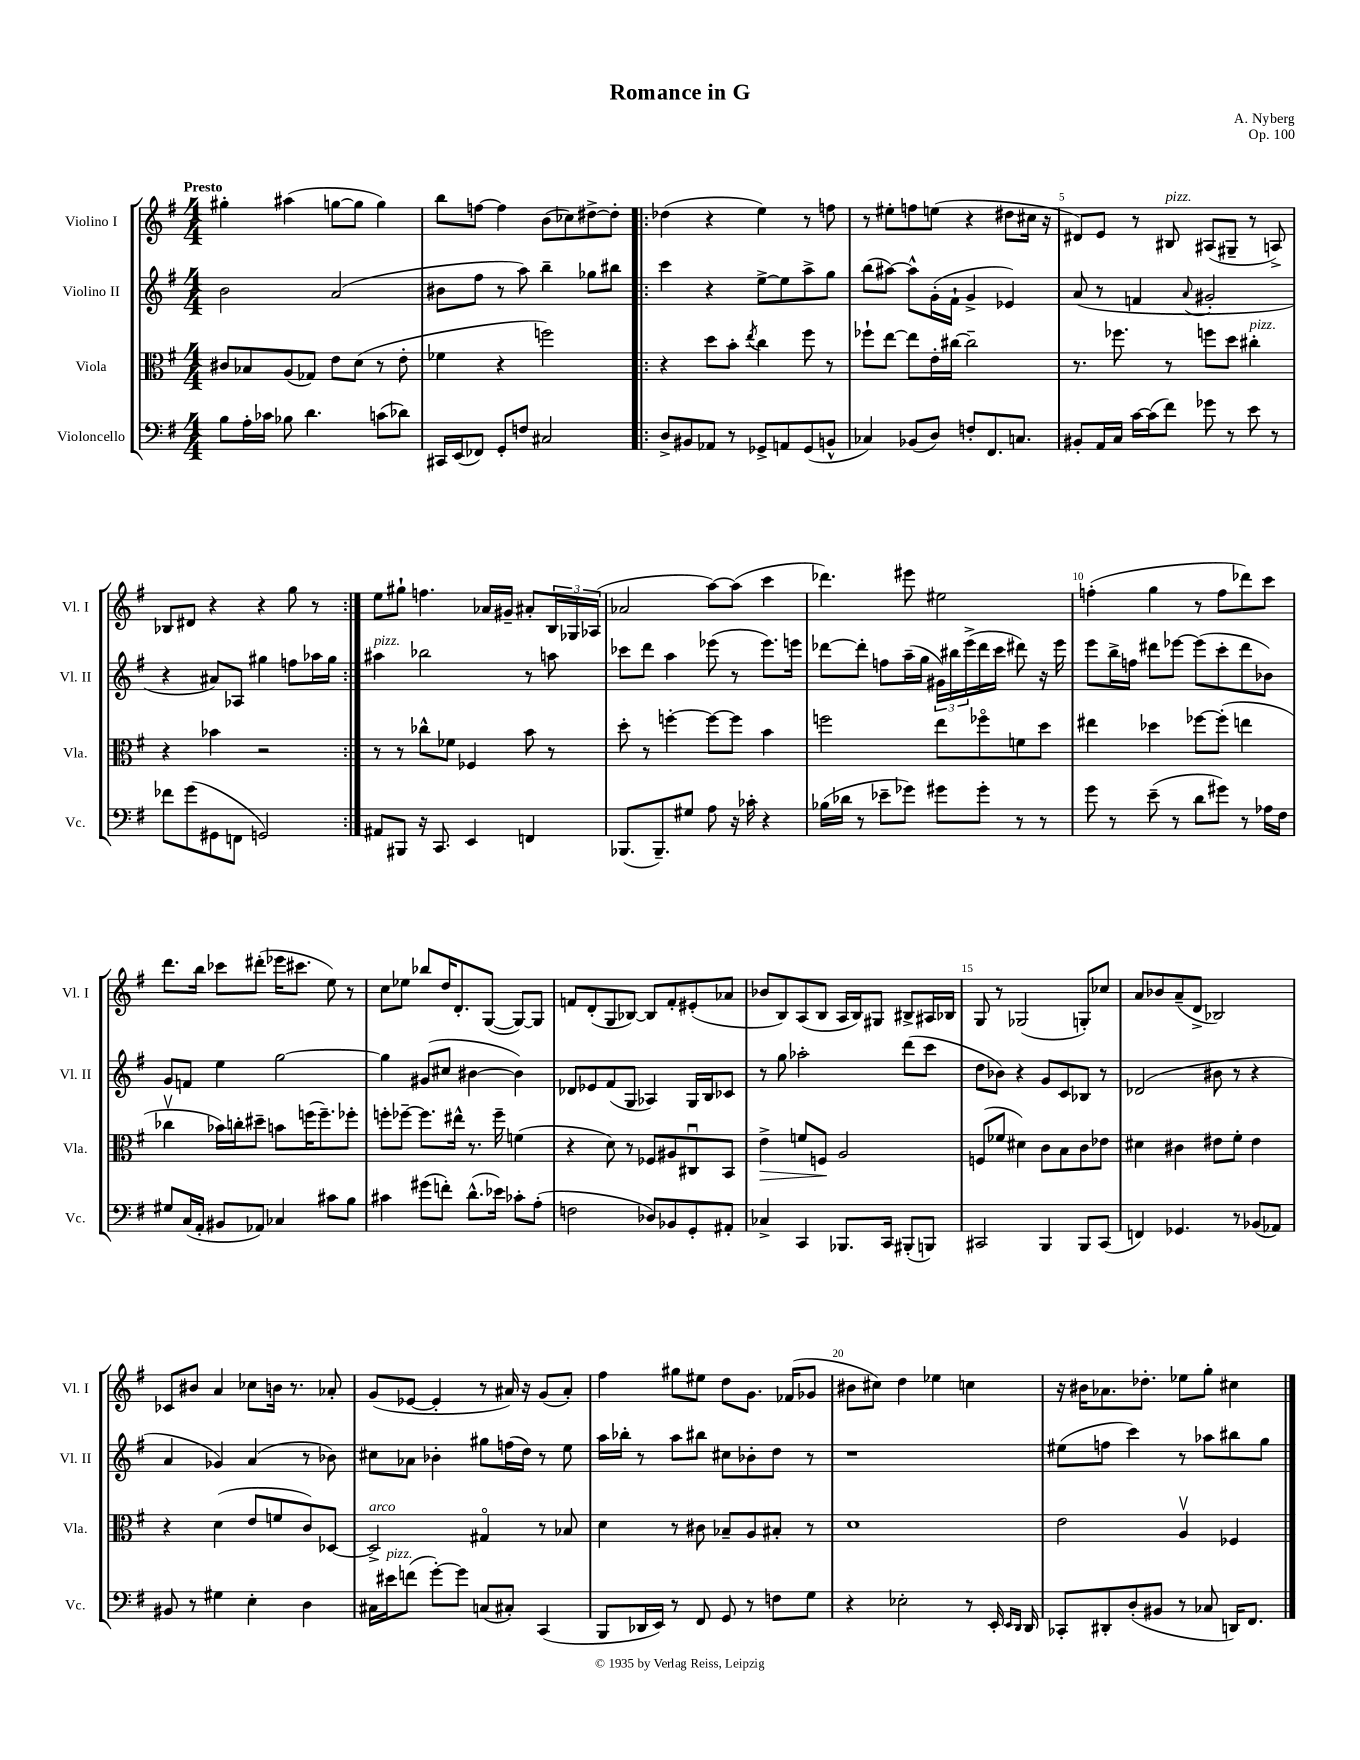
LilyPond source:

\header { title = "Romance in G" composer = "A. Nyberg" opus = "Op. 100" }
<<
\new StaffGroup <<
\new Staff = "s0" \with { instrumentName = "Violino I" shortInstrumentName = "Vl. I" } {
    \clef treble \key g \major \numericTimeSignature \time 4/4 \tempo "Presto"
    gis''4-. ais''4( g''8~ g''8 g''4) |
    b''8 f''8~ f''4 b'8( ces''8) dis''8~-> dis''8-. |
    \repeat volta 2 { des''4( r4 e''4) r8 f''8 |
    r8 eis''8-. f''8 e''8( r4 dis''8 cis''16 r16 |
    dis'8) e'8 r8 bis8^\markup { \italic "pizz." } ais8( gis8-- r8 a8->) |
    bes8 dis'8 r4 r4 g''8 r8 | }
    e''8 gis''8-! f''4. aes'16 gis'16-- ais'8-. \tuplet 3/2 { b16 ges16 aes16( } |
    aes'2 a''8~) a''8( c'''4 |
    des'''4.) eis'''8 eis''2 |
    f''4-.( g''4 r8 f''8 des'''8) c'''8 |
    d'''8. b''16 ces'''8 dis'''8-.( ees'''16 cis'''8. e''8) r8 |
    c''8 ees''8 bes''8 d''16 d'8.-. g8~( g8~) g8 |
    f'8 d'8-.( g8 bes8~) bes8 f'8-. eis'8-.( aes'8 |
    bes'8 b8) a8( b8 a16 b16) gis8 bis8-> ais16 bes16 |
    g8 r8 ges2( g8-.) ces''8 |
    a'8 bes'8 a'8--( d'8-> bes2) |
    ces'8 bis'8 a'4 ces''8 b'16 r8. aes'8-. |
    g'8( ees'8~ ees'4-. r8 ais'16) r16 g'8( ais'8-.) |
    fis''4 gis''8 eis''8 d''8 g'8. fes'16( ges'8 |
    bis'8 cis''8) d''4 ees''4 c''4 |
    r16 bis'16 aes'8. des''8.-. ees''8 g''8-. cis''4 \bar "|." |
}
\new Staff = "s1" \with { instrumentName = "Violino II" shortInstrumentName = "Vl. II" } {
    \clef treble \key g \major \numericTimeSignature \time 4/4
    b'2 a'2( |
    bis'8 fis''8 r8 a''8) b''4-- ges''8 bis''8 |
    \repeat volta 2 { c'''4 r4 e''8~-> e''8 a''8-> g''8 |
    b''8( ais''8~) ais''8-^ g'16-.( fis'16-! g'4-> ees'4) |
    a'8( r8 f'4 \appoggiatura { a'8 } gis'2-. |
    r4 ais'8) aes8 gis''4 f''8 aes''16 gis''16 | }
    ais''4^\markup { \italic "pizz." } bes''2 r8 a''8 |
    ces'''8 d'''8 a''4 ees'''8( r8 ees'''8.) e'''16 |
    des'''8~ des'''8-. f''8 a''16--( g''16 \tuplet 3/2 { gis'16) bis''16 e'''16->( } des'''16 c'''16 dis'''8) r16 e'''16 |
    e'''8 b''16-> f''16 dis'''8 ees'''8~ ees'''8( c'''8-. dis'''8 bes'8) |
    g'8 f'8 e''4 g''2~ |
    g''4 gis'8( cis''8 bis'4~ bis'4) |
    des'8 ees'8 fis'8( g8 aes4) g16 b16 ces'8 |
    r8 g''8 aes''2-. d'''8( c'''8 |
    d''8 bes'8) r4 g'8 c'8 bes8 r8 |
    des'2( bis'8 r8 r4 |
    a'4 ges'4) a'4( r8 bes'8) |
    cis''8 aes'8 bes'4-. gis''8 f''16( d''16) r8 e''8 |
    a''16 bes''16-. r8 a''8 bis''8 cis''8 bes'8-. d''8 r8 |
    r1 |
    eis''8( f''8 c'''4) r8 aes''8 bis''8 g''8 \bar "|." |
}
\new Staff = "s2" \with { instrumentName = "Viola" shortInstrumentName = "Vla." } {
    \clef alto \key g \major \numericTimeSignature \time 4/4
    cis'8 bes8 a8( ges8) e'8 d'8( r8 e'8-. |
    fes'4 r4 f''2) |
    \repeat volta 2 { r4 d''8 b'8-. \acciaccatura { e''8 } c''4 fis''8 r8 |
    fes''8-! e''8~ e''8 e'16-. cis''16~ cis''2-- |
    r8. fes''8. r8 f''8 d''8 cis''4-.^\markup { \italic "pizz." } |
    r4 bes'4 r2 | }
    r8 r8 ces''8-^ fes'8 fes4 b'8 r8 |
    d''8-. r8 f''4~-. f''8~ f''8 b'4 |
    f''2 e''8 fes''8\flageolet f'8 d''8 |
    eis''4 des''4 fes''8~ fes''8-.( e''4 |
    ces''4\upbow bes'16) c''16-. dis''8-- b'8 f''16( f''8.--) fes''8-. |
    f''8-. fes''8~-- fes''8. eis''16-^ r8. fes''16-- f'4( |
    r4 d'8) r8 fes8 ais8 cis8\downbow b,8 |
    e'4->\> f'8 f8\! a2 |
    f8( fes'8 dis'4) c'8 b8 c'8 ees'8 |
    dis'4 cis'4 eis'8 fis'8-. eis'4 |
    r4 d'4( e'8 f'8 c'8) des8~ |
    des2->^\markup { \italic "arco" } gis4\flageolet r8 bes8 |
    d'4 r8 cis'8 bes8-- a8 bis8-. r8 |
    d'1 |
    e'2 a4\upbow fes4 \bar "|." |
}
\new Staff = "s3" \with { instrumentName = "Violoncello" shortInstrumentName = "Vc." } {
    \clef bass \key g \major \numericTimeSignature \time 4/4
    b8 a16-. ces'16 bes8 d'4. c'8( des'8) |
    cis,16 e,16( fes,8) g,8-. f8 cis2 |
    \repeat volta 2 { d8-> bis,8 aes,8 r8 ges,8-> a,8 ges,8( b,8-^ |
    ces4) bes,8( d8) f8-. fis,8. c8. |
    bis,8-. a,16 c16 c'16~ c'16( fis'8) ges'8 r8 e'8 r8 |
    fes'8 g'8( gis,8 f,8 g,2) | }
    ais,8 bis,,8 r16 c,8. e,4 f,4 |
    bes,,8.( bes,,8.--) gis8 a8 r16 ces'16-. r4 |
    bes16( des'16 r8 ees'8-- ges'8) gis'8 gis'8-. r8 r8 |
    g'8 r8 e'8--( r8 d'8 gis'8) r8 aes16 fis16 |
    gis8 c16( a,16-. bis,8 aes,8) ces4 cis'8 b8 |
    cis'4 gis'8( f'8-.) d'8.-^( ees'16) ces'8-. a8-.( |
    f2 des8) bes,8 g,8-. ais,8-. |
    ces4-> c,4 bes,,8. c,16 bis,,8-.( b,,8) |
    cis,2 b,,4 b,,8 cis,8( |
    f,4) ges,4. r8 bes,8( aes,8) |
    bis,8 r8 gis4 e4-. d4 |
    cis16 eis'16^\markup { \italic "pizz." } f'8( g'8~-.) g'8 c8( cis8-.) c,4( |
    b,,8 des,16 e,16) r8 fis,8 g,8 r8 f8 g8 |
    r4 ees2-. r8 e,16-. \grace { e,16 d,16 } d,16 |
    ces,8-. dis,8-. d8-.( bis,8 r8 ces8 d,16) fis,8. \bar "|." |
}
>>
>>
\layout { \context { \Score \override BarNumber.break-visibility = ##(#f #t #t) barNumberVisibility = #(every-nth-bar-number-visible 5) } }
